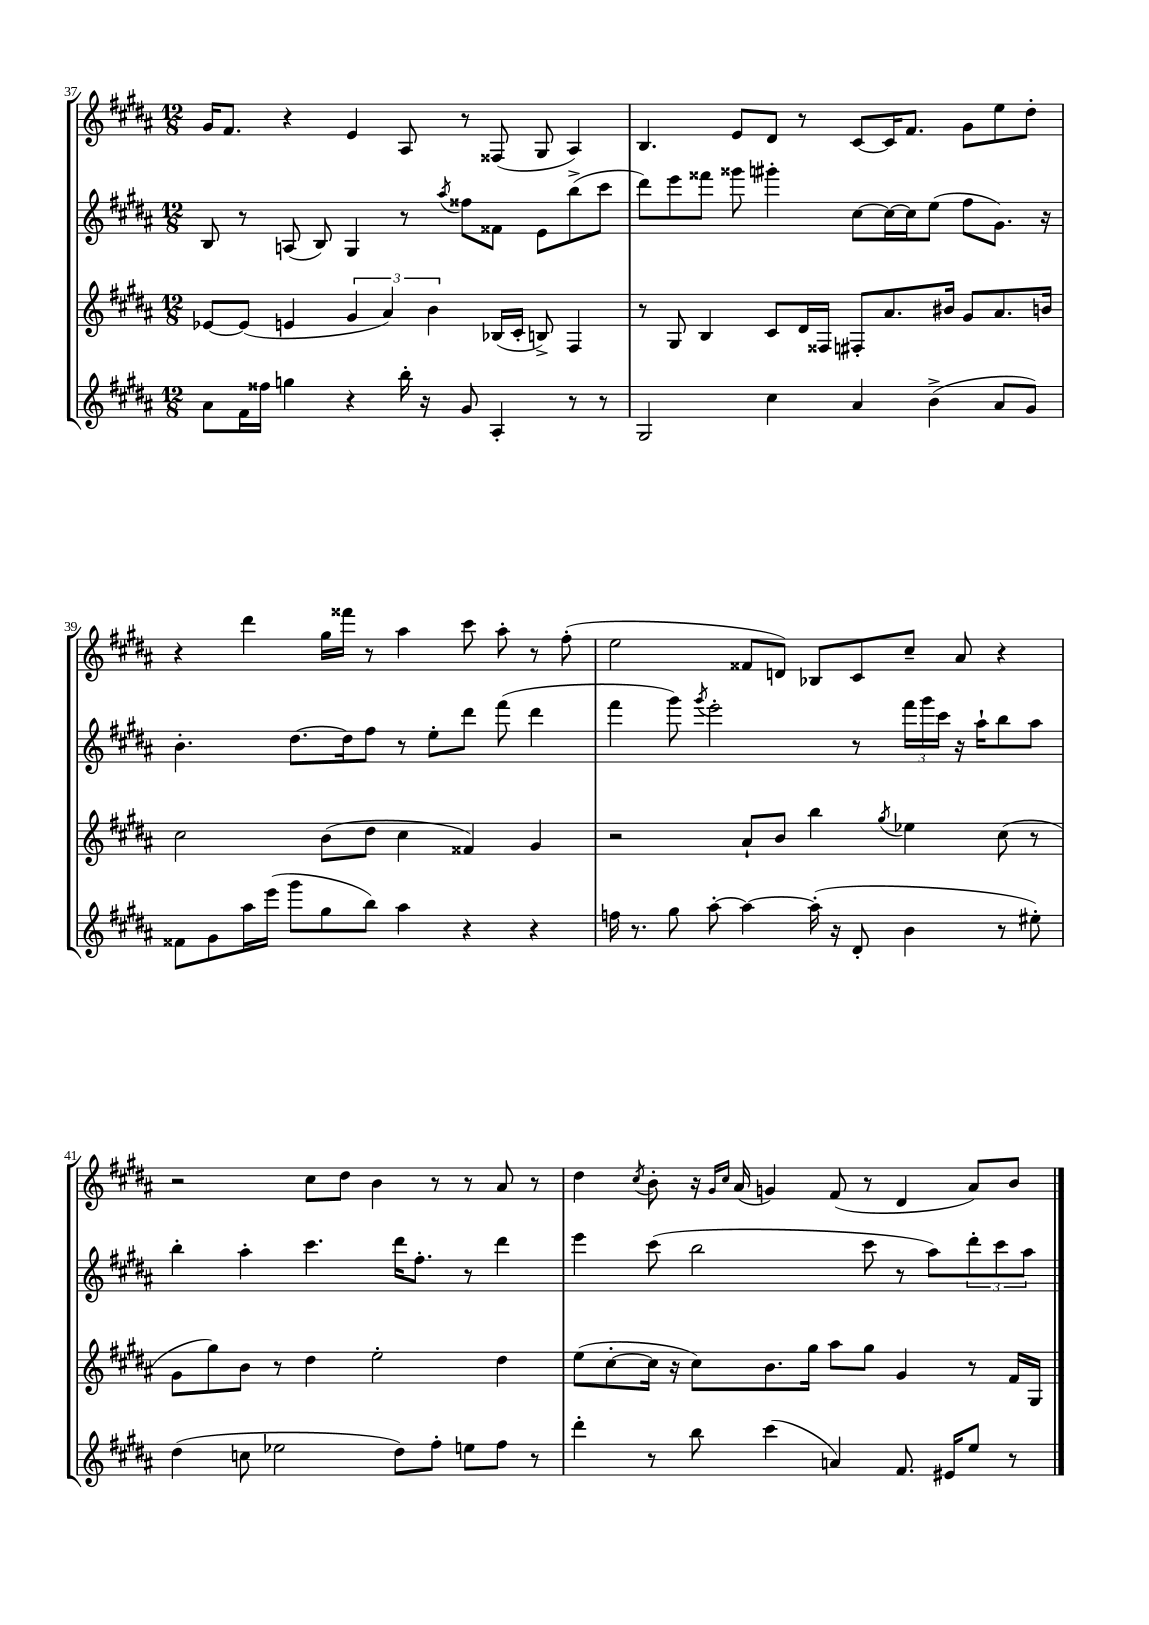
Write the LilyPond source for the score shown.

<<
\new StaffGroup <<
\new Staff = "s0" {
    \clef treble \key b \major \numericTimeSignature \time 12/8
    gis'16 fis'8. r4 e'4 ais8 r8 fisis8( gis8 ais4) |
    b4. e'8 dis'8 r8 cis'8~ cis'16 fis'8. gis'8 e''8 dis''8-. |
    r4 dis'''4 gis''16 fisis'''16 r8 ais''4 cis'''8 ais''8-. r8 fis''8-.( |
    e''2 fisis'8 d'8) bes8 cis'8 cis''8-- ais'8 r4 |
    r2 cis''8 dis''8 b'4 r8 r8 ais'8 r8 |
    dis''4 \acciaccatura { cis''8 } b'8-. r16 \grace { gis'16 cis''16 } ais'16( g'4) fis'8( r8 dis'4 ais'8) b'8 \bar "|." |
}
\new Staff = "s1" {
    \clef treble \key b \major \numericTimeSignature \time 12/8
    b8 r8 a8( b8) gis4 r8 \acciaccatura { ais''8 } fisis''8 fisis'8 e'8 b''8->( cis'''8 |
    dis'''8) e'''8 fisis'''8 gisis'''8 gis'''4-. cis''8~ cis''16~ cis''16 e''8( fis''8 gis'8.) r16 |
    b'4.-. dis''8.~ dis''16 fis''8 r8 e''8-. dis'''8 fis'''8( dis'''4 |
    fis'''4 gis'''8) \acciaccatura { gis'''8 } e'''2-. r8 \tuplet 3/2 { fis'''16 gis'''16 cis'''16 } r16 ais''16-! b''8 ais''8 |
    b''4-. ais''4-. cis'''4. dis'''16 fis''8.-. r8 dis'''4 |
    e'''4 cis'''8( b''2 cis'''8 r8 ais''8) \tuplet 3/2 { dis'''8-. cis'''8 ais''8 } \bar "|." |
}
\new Staff = "s2" {
    \clef treble \key b \major \numericTimeSignature \time 12/8
    ees'8~ ees'8( e'4 \tuplet 3/2 { gis'4 ais'4) b'4 } bes16( cis'16-. b8->) fis4 |
    r8 gis8 b4 cis'8 dis'16 fisis16 fis8-. ais'8. bis'16 gis'8 ais'8. b'16 |
    cis''2 b'8( dis''8 cis''4 fisis'4) gis'4 |
    r2 ais'8-! b'8 b''4 \acciaccatura { gis''8 } ees''4 cis''8( r8 |
    gis'8 gis''8) b'8 r8 dis''4 e''2-. dis''4 |
    e''8( cis''8~-. cis''16 r16 cis''8) b'8. gis''16 ais''8 gis''8 gis'4 r8 fis'16 gis16 \bar "|." |
}
\new Staff = "s3" {
    \clef treble \key b \major \numericTimeSignature \time 12/8
    ais'8 fis'16 fisis''16 g''4 r4 b''16-. r16 gis'8 ais4-. r8 r8 |
    gis2 cis''4 ais'4 b'4->( ais'8 gis'8) |
    fisis'8 gis'8 ais''16 e'''16( gis'''8 gis''8 b''8) ais''4 r4 r4 |
    f''16 r8. gis''8 ais''8~-. ais''4~ ais''16-.( r16 dis'8-. b'4 r8 eis''8-.) |
    dis''4( c''8 ees''2 dis''8) fis''8-. e''8 fis''8 r8 |
    dis'''4-. r8 b''8 cis'''4( a'4) fis'8. eis'16 e''8 r8 \bar "|." |
}
>>
>>
\layout { \context { \Score currentBarNumber = #37 } }
